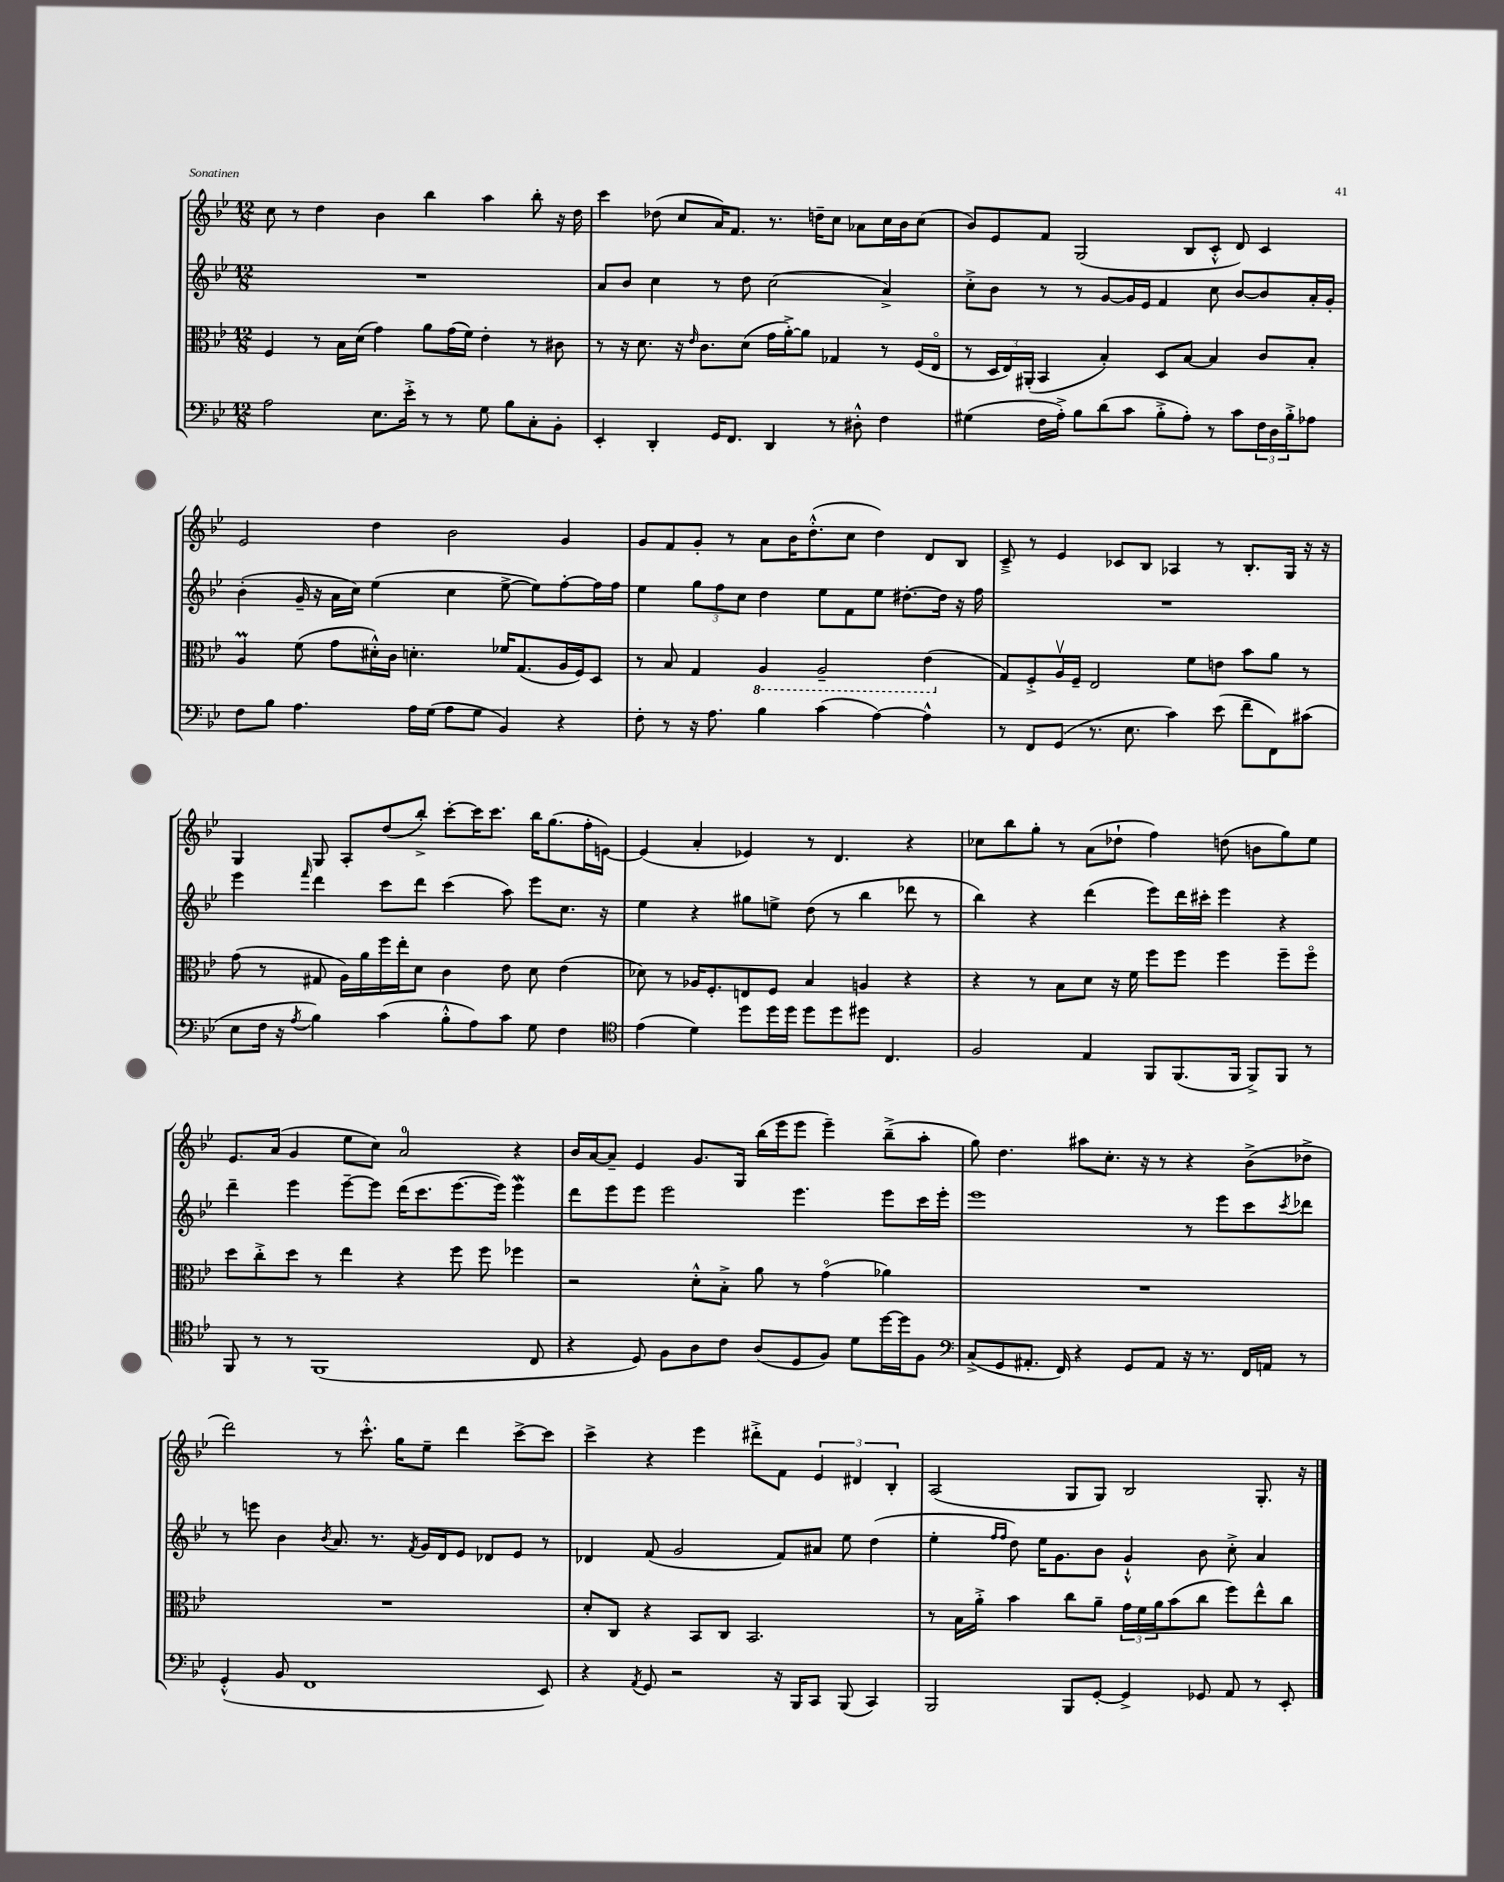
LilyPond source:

<<
\new StaffGroup <<
\new Staff = "s0" {
    \clef treble \key bes \major \numericTimeSignature \time 12/8
    c''8 r8 d''4 bes'4 bes''4 a''4 bes''8-. r16 d''16 |
    c'''4 des''8( c''8 a'16) f'8. r8. d''16-- c''8 aes'8 c''16 bes'16 c''8( |
    bes'8) ees'8 f'8 g2( bes8 c'8-.-^ d'8) c'4 |
    ees'2 d''4 bes'2 g'4 |
    g'8 f'8 g'8-. r8 a'8 bes'16 d''8.-.-^( c''8 d''4) d'8 bes8 |
    c'8---> r8 ees'4 ces'8 bes8 aes4 r8 bes8.-. g16 r16 r16 |
    g4 g8 a8-. d''8( bes''8-.->) c'''8~-. c'''16 c'''8. bes''16 g''8.( f''16-. e'16~) |
    e'4( a'4-. ees'4) r8 d'4. r4 |
    ces''8 bes''8 g''8-. r8 a'8( des''8-! f''4) d''8( b'8 g''8) ees''8 |
    ees'8. a'16( g'4 ees''8 c''8) a'2-0 r4 |
    bes'16 a'16~ a'8-- ees'4 g'8. g16 bes''16( ees'''16 ees'''8 ees'''4--) bes''8--->( a''8-. |
    g''8) d''4. ais''8 c''8.-. r16 r8 r4 bes'8->( des''8-> |
    d'''2) r8 c'''8.-.-^ g''16 ees''8-- d'''4 c'''8~-> c'''8 |
    c'''4-> r4 ees'''4 dis'''8-.-> f'8 \tuplet 3/2 { ees'4 dis'4 bes4-. } |
    a2( g8 g8) bes2 g8.-. r16 \bar "|." |
}
\new Staff = "s1" {
    \clef treble \key bes \major \numericTimeSignature \time 12/8
    R1. |
    a'8 bes'8 c''4 r8 d''8 c''2( a'4->) |
    c''8-.-> bes'8 r8 r8 g'8~ g'16 ees'16 f'4 c''8 bes'8~ bes'8 a'16-. g'16-. |
    bes'4-.( g'16-- r16 a'16 c''16) ees''4( c''4 ees''8~-> ees''8) f''8~-. f''16 f''16 |
    ees''4 \tuplet 3/2 { g''8 f''8 c''8 } d''4 ees''8 f'8 ees''8 dis''8.~-. dis''16 r16 f''16 |
    R1. |
    ees'''4 \grace { f'''16 } d'''4 c'''8 d'''8 c'''4( a''8) ees'''8 c''8. r16 |
    ees''4 r4 gis''8 e''8-> d''8( r8 bes''4 des'''8 r8 |
    bes''4) r4 d'''4( ees'''8) d'''16 cis'''16-. ees'''4 r4 |
    d'''4-- ees'''4 ees'''8~-- ees'''8 d'''16( c'''8. ees'''8.~ ees'''16) ees'''4\mordent |
    d'''8 ees'''8 ees'''8 ees'''2 ees'''4. ees'''8 c'''16 ees'''16-. |
    ees'''1 r8 ees'''8 c'''8 \acciaccatura { c'''8 } des'''8 |
    r8 e'''8 bes'4 \acciaccatura { bes'8 } a'8. r8. \acciaccatura { f'8 } g'16 d'16 ees'8 des'8 ees'8 r8 |
    des'4 f'8( g'2 f'8) ais'8 ees''8 d''4( |
    ees''4-. \grace { f''16 f''16 } d''8) ees''16 g'8. bes'8 g'4-!-^ bes'8 c''8-.-> a'4 \bar "|." |
}
\new Staff = "s2" {
    \clef alto \key bes \major \numericTimeSignature \time 12/8
    f4 r8 bes16 d'16( g'4) a'8 g'16( f'16) ees'4-. r8 cis'8 |
    r8 r16 d'8. r16 \grace { ees'16 } c'8. d'8( g'16 a'16~-.->) a'8 ges4 r8 f16( ees16\flageolet |
    r8 \tuplet 3/2 { d16 ees16) ais,16-.( } bes,4 bes4-.) d8 bes8~ bes4 c'8 bes8-. |
    a4\prall f'8( g'8 dis'16-.-^) c'16 d'4.-. fes'16 g8.( a16 f16) d8 |
    r8 bes8 g4 \ottava #-1 a,4 a,2-- ees4( \ottava #0 |
    g8) f8-.-> a16\upbow f16-- ees2 f'8 e'8 bes'8 a'8 r8 |
    g'8( r8 gis8 a16) a'16 f''16 ees''16-. d'8 c'4 ees'8 d'8 ees'4( |
    des'8) r8 aes16 f8.-. e8 f8 bes4 a4 r4 |
    r4 r8 bes8 d'8 r16 f'16 f''8 f''8 f''4 f''8-- f''8\flageolet |
    d''8 c''8-.-> d''8 r8 ees''4 r4 f''8 f''8 fes''4 |
    r2 d'8-.-^ bes8-.-> a'8 r8 g'4\flageolet( aes'4) |
    R1. |
    R1. |
    d'8-. c8 r4 bes,8 c8 bes,2. |
    r8 bes16 a'16-.-> bes'4 c''8 a'8-- \tuplet 3/2 { g'16 f'16 a'16 } bes'8( c''8 f''8) ees''8-^ c''8 \bar "|." |
}
\new Staff = "s3" {
    \clef bass \key bes \major \numericTimeSignature \time 12/8
    a2 ees8. ees'16-.-> r8 r8 g8 bes8 c8-. bes,8-. |
    ees,4-. d,4-. g,16 f,8. d,4 r8 dis8-.-^ f4 |
    gis4( f16 a16-.->) bes8 d'8( c'8 bes8-.-> a8-.) r8 c'8 \tuplet 3/2 { f16 d16 bes16-.-> } aes8 |
    f8 bes8 a4. a16 g16( a8 g8 bes,4) r4 |
    f8-. r8 r16 a8. bes4 c'4( a4~) a4-^ |
    r8 f,8 g,8( r8. ees8. c'4) ees'8( f'8-- f,8) cis'8( |
    ees8 f16 r16 \acciaccatura { a8 } bes4) c'4( bes8-.-^ a8) c'8 g8 f4 |
    \clef tenor ees'4( d'4) d''8 d''16 d''16 d''8 d''8 dis''8 c4. |
    f2 ees4 f,8 f,8.( f,16 f,8->) f,8 r8 |
    f,8 r8 r8 f,1( c8 |
    r4 d8) f8 a8 c'8 a8( d8 f8) d'8 d''16~ d''16 f8 |
    \clef bass c8->( g,8 ais,8.-. f,16) r4 g,8 ais,8 r16 r8. f,16 a,16 r8 |
    g,4-.-^( bes,8 f,1 ees,8) |
    r4 \acciaccatura { a,8 } g,8 r2 r16 bes,,16 c,8 bes,,8( c,4) |
    bes,,2 bes,,8 g,8~-. g,4-> ges,8 a,8 r8 ees,8-. \bar "|." |
}
>>
>>
\layout { \context { \Score \remove "Bar_number_engraver" } }
